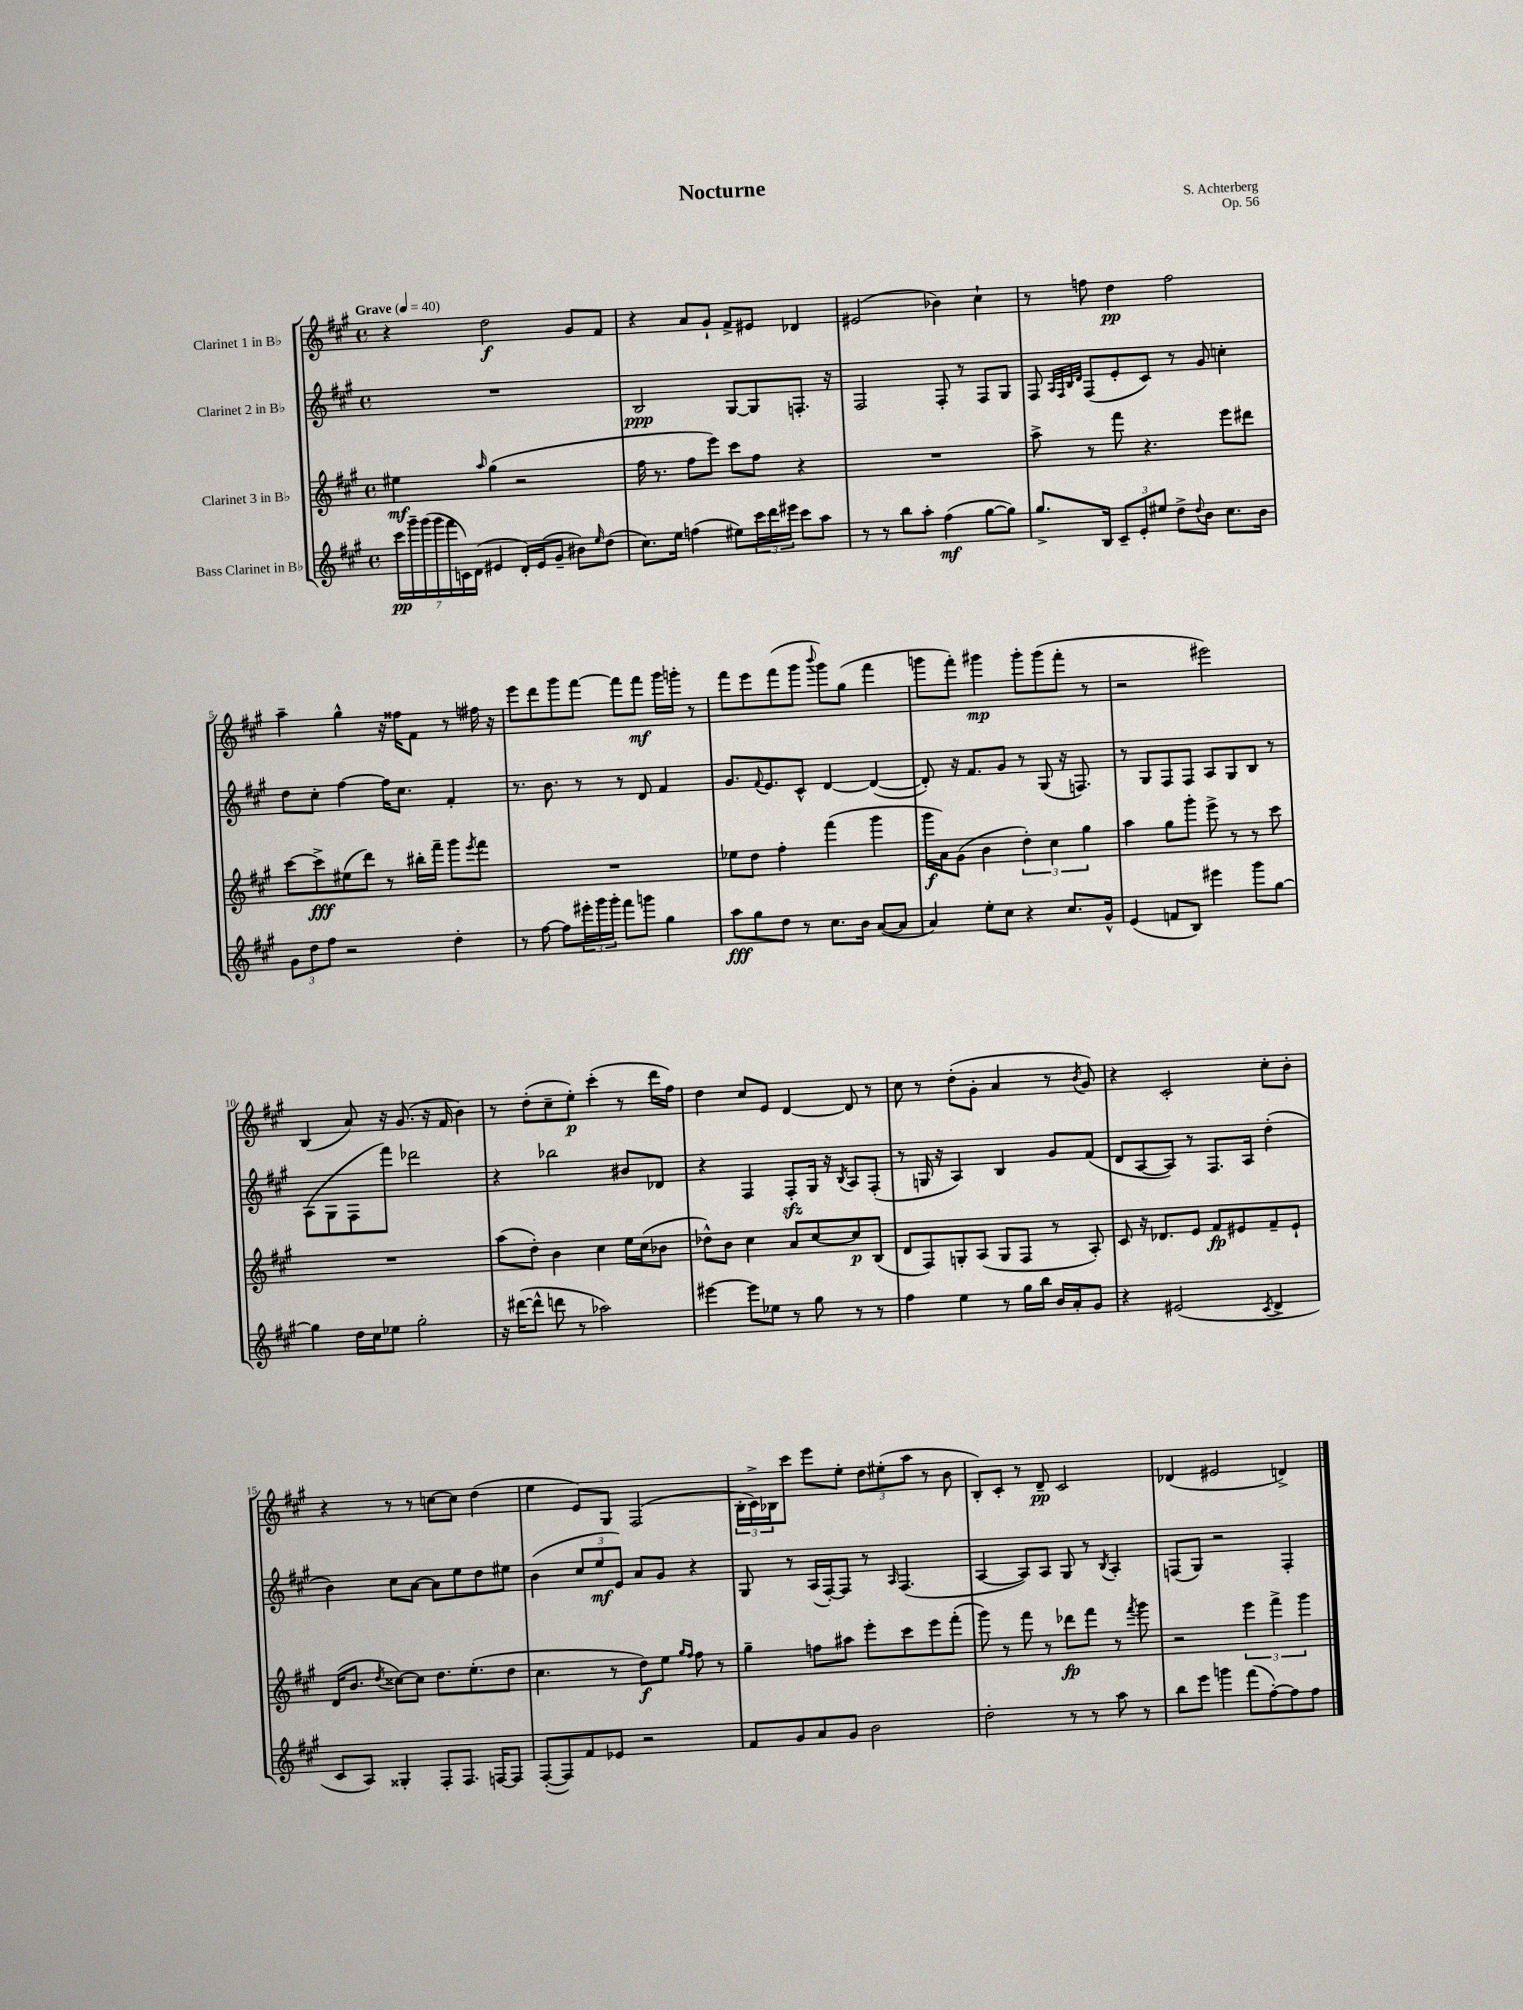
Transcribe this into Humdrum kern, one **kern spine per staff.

**kern	**kern	**kern	**kern
*staff4	*staff3	*staff2	*staff1
*clefG2	*clefG2	*clefG2	*clefG2
*k[f#c#g#]	*k[f#c#g#]	*k[f#c#g#]	*k[f#c#g#]
*M4/4	*M4/4	*M4/4	*M4/4
*met(c)	*met(c)	*met(c)	*met(c)
*MM40	*MM40	*MM40	*MM40
28ccc#\LL	4ee#\	1r	4r
28ggg#~\	.	.	.
(28ggg#\	.	.	.
28ggg#\	.	.	.
28fff#\	.	.	.
28c\)	.	.	.
(28d\JJ	.	.	.
.	16qqaa/	.	.
4e#/	(4gg#\	.	2dd\
16d'/LL)	2r	.	.
(16e#/J	.	.	.
8g#~/J	.	.	.
8b#\L)	.	.	8g#/L
16qqee/	.	.	.
(8dd\J	.	.	8f#/J
=	=	=	=
8.cc#\L)	16ff#\	2B/	4r
.	8.r	.	.
16ee\Jk	.	.	.
(4ff\	8ff#\L	.	8a/L
.	8eee\J)	.	8g#`/J
8ee#\L)	8ccc#\L	[8G#/L	8f#^/L
24ccc#\L	8ff#\J	8G#/]	8e#/J
24ddd\	.	.	.
24eee#\JJ	.	.	.
8ccc#\L	4r	8.F'/J	4d-/
8aa\J	.	.	.
.	.	16r	.
=	=	=	=
8r	1r	2F#/	(2e#/
8r	.	.	.
8bb\L	.	.	.
8aa'\J	.	.	.
(4ff#\	.	8F#'/	4b-\)
.	.	8r	.
[8gg#\L	.	8F#/L	4cc#`\
8gg#\]J)	.	8G#/J	.
=	=	=	=
8.gg#^/L	8aa^\	8F#/	8r
.	.	32qqA/LLL	.
.	.	32qqF#/	.
.	.	32qqB/	.
.	.	32qqd/JJJ	.
.	8r	(8F#/L	8ff\
16B/Jk	.	.	.
12c#~/L	8fff#\	8e'/	4dd\
12e'/	.	.	.
.	4.r	8c#/J)	.
12ee#/J	.	.	.
8dd^\L	.	8r	2ff\
8qqdd/	.	.	.
8b\J	.	8g#/	.
8.cc#\L	8eee\L	4cc'\	.
.	8ddd#\J	.	.
16b\Jk	.	.	.
=	=	=	=
12g#\L	[8ccc#\L	8dd\L	4aa~\
12dd\	.	.	.
.	8ccc#^\]	8cc#'\J	.
12ff#\J	.	.	.
2r	(8ee#\	[4ff#\	4gg#^^\
.	8ddd\J)	.	.
.	8r	16ff#\]LK	16r
.	.	8.cc#\J	16ff##\LK
.	16bb#'\LL	.	8f#\J
.	16fff#~\JJ	.	.
4dd'\	8ggg#\L	4f#'/	8r
.	8qeee/	.	.
.	8fff#\J	.	16ff#\
.	.	.	16r
=	=	=	=
8r	1r	8.r	8eee\L
[8ff#\	.	.	8ddd\
.	.	8.b\	.
8ff#\]L	.	.	8ggg#\
24eee#'\L	.	8r	[8fff#\J
24ggg#\	.	.	.
24ggg#'\JJ	.	.	.
8fff#\L	.	8r	8fff#\]L
8ggg\J	.	8d/	8fff#\J
4gg#\	.	4f#/	16ggg#\LL
.	.	.	16ggg'\JJ
.	.	.	8r
=	=	=	=
8aa\L	8ee-\L	8.g#/L	8fff#\L
8gg#\	8dd\J	.	8eee\
.	.	8qqf#/	.
.	.	8.e/	.
8dd\J	4ff#'\	.	(8fff#\
8r	.	8c#^^/J	8ggg#\J
.	.	.	8qqbbb/
8.cc#\L	(4fff#\	[4d/	8ggg#\L)
.	.	.	(8gg#\J
16b\Jk	.	.	.
([8a/L	4ggg#\	(4d/_	4fff#\
8a/]J	.	.	.
=	=	=	=
4a/)	16ggg#\LL	8d'/])	8ggg\L
.	16a\J)	.	.
.	(8g#\J	16r	8fff#'\J)
.	.	8.f#/L	.
8ee'\L	4b\	.	4ggg#\
8cc#\J	.	8g#/J	.
4r	6dd'\)	8r	8ggg#'\L
.	.	(8G#/	(8ggg#\
.	6cc#\	.	.
8.cc#/L	.	16r	8fff#'\J
.	.	8.F/)	.
.	6gg#\	.	.
.	.	.	8r
16g#^^/Jk	.	.	.
=	=	=	=
(4e/	4aa\	8r	2r
.	.	8G#/L	.
8f/L	8gg#\L	8F#/	.
8B/J)	8ggg#'\J	8F#/J	.
4eee#\	8eee^\	8A/L	2eee#\)
.	8r	8G#/	.
8ggg#\L	8r	8B/J	.
[8gg#\J	8ccc#\	8r	.
=	=	=	=
4gg#\]	1r	(8A\L	(4B/
.	.	8G#\	.
16dd\LL	.	8F#\	8a/)
16cc#\J	.	.	.
8ee-\J	.	8fff#\J)	16r
.	.	.	(8.g#/
2gg#'\	.	2ddd-\	.
.	.	.	16r
.	.	.	16f#/
.	.	.	4b\)
=	=	=	=
16r	(8aa\L	4r	8r
([16ddd#\LK	.	.	.
8ddd#^^\]J	8dd'\J)	.	(8dd'\L
8ddd\	4b\	2bb-\	8cc#~\
8r	.	.	8ee'\J)
2aa-\)	4cc#\	.	(4ccc#'\
.	16ee\LL	8b#/L	8r
.	(16cc#\J	.	.
.	8b-\J	8d-/J	16ddd\LL
.	.	.	16ff#\JJ)
=	=	=	=
[4eee#\	8dd-^^\L)	4r	4dd\
.	8b\J	.	.
8eee#\]L	4cc#\	4F#/	8cc#/L
8ee-\J	.	.	8e/J
8r	8a/L	8F#'/L	[4d/
8gg#\	[8cc#/	16G#/Jk	.
.	.	16r	.
.	.	8qB/	.
8r	8cc#/]	8A/L	8d/]
8r	(8B/J	(8F#'/J	8r
=	=	=	=
4ff#\	8d/L	8r	8cc#\
.	8F#/)	16G/	8r
.	.	16r	.
4ee\	8G'/	4A/)	(8dd'\L
.	(8A/J	.	8g#'\J
8r	8G/L	4B/	4a/
16gg#\LL	8F#/J	.	.
16bb\JJ	.	.	.
16b/LL	8r	8g#/L	8r
16a'/J	.	.	.
.	.	.	8qb/
8g#/J	8A'/)	(8f#/J	8g#/)
=	=	=	=
4r	8c#/	8d/L	4r
.	16r	[8A/	.
.	8.d-/L	.	.
(2e#/	.	8A/]J)	2c#'/
.	8e/J	8r	.
.	8f#/L	8.F#/L	.
.	8e#/	.	.
.	.	16A/Jk	.
8qc#/	.	.	.
4d^/	8f#~/	(4dd'\	8cc#'\L
.	8e#`/J	.	8b'\J
=	=	=	=
8c#/L	(16d/LK	4b\)	4r
.	8.b/J	.	.
8A/J)	.	.	.
.	8qdd/	.	.
4G##'/	[8cc##\L)	8cc#\L	8r
.	8cc##\]J	[8a\J	8r
8F#'/L	8.dd\L	8a\]L	[8cc\L
8.F#/J	.	8ee\	8cc\]J
.	(8.ee'\	.	.
.	.	8dd\	(4dd\
[16F/LK	.	.	.
8F/]J	8dd\J	8ee#\J	.
=	=	=	=
([8F#'/L	4.cc#\	(4b\	4ee\
8F#/])	.	.	.
8f#/	.	12cc#/L	8e/L)
.	.	12ee/	.
8e-/J	8r	.	8G#/J
.	.	12e/J)	.
2r	8dd\L)	8a/L	(2F#/
.	8ee\J	8g#/J	.
.	16qqgg#/LL	.	.
.	16qqff#/JJ	.	.
.	8ff#\	4r	.
.	8r	.	.
=	=	=	=
8f#/L	4gg#~\	8G#/	24B'\LL
.	.	.	24c#^\)
.	.	.	24B-\J
8g#/	.	8r	8ccc#\J
8a/	8ff\L	(16A/LL	8eee\L
.	.	[16F#'/J)	.
8g#/J	8aa#\J	8F#/]J	8ee'\J
2b\	8eee'\L	8r	12dd\L
.	.	.	(12ee#'\
.	.	16qqA/	.
.	8ccc#\	(4.F#/	.
.	.	.	12aa\J
.	8eee\	.	8r
.	(8fff#'\J	.	8b\
=	=	=	=
2dd'\	8ggg#\)	[4A/	8B'/L)
.	8r	.	8c#'/J
.	8fff#\	8A/]L)	8r
.	8r	8A/J	8d~/
8r	8ddd-\L	8G#/	2c#/
8r	8fff#\J	8r	.
.	.	8qB/	.
8aa\	8r	4A'/	.
.	8qfff#/	.	.
8r	8ggg#\	.	.
=	=	=	=
8bb\L	2r	(8F/L	(4d-/
8eee\J	.	8G#/J)	.
4ggg\	.	2r	2e#/
(8fff#\L	6eee\	.	.
[8ff#'\)	.	.	.
.	6fff#^\	.	.
8ff#\]	.	4F'/	4d^/)
.	6ggg#\	.	.
8ff#\J	.	.	.
==	==	==	==
*-	*-	*-	*-
